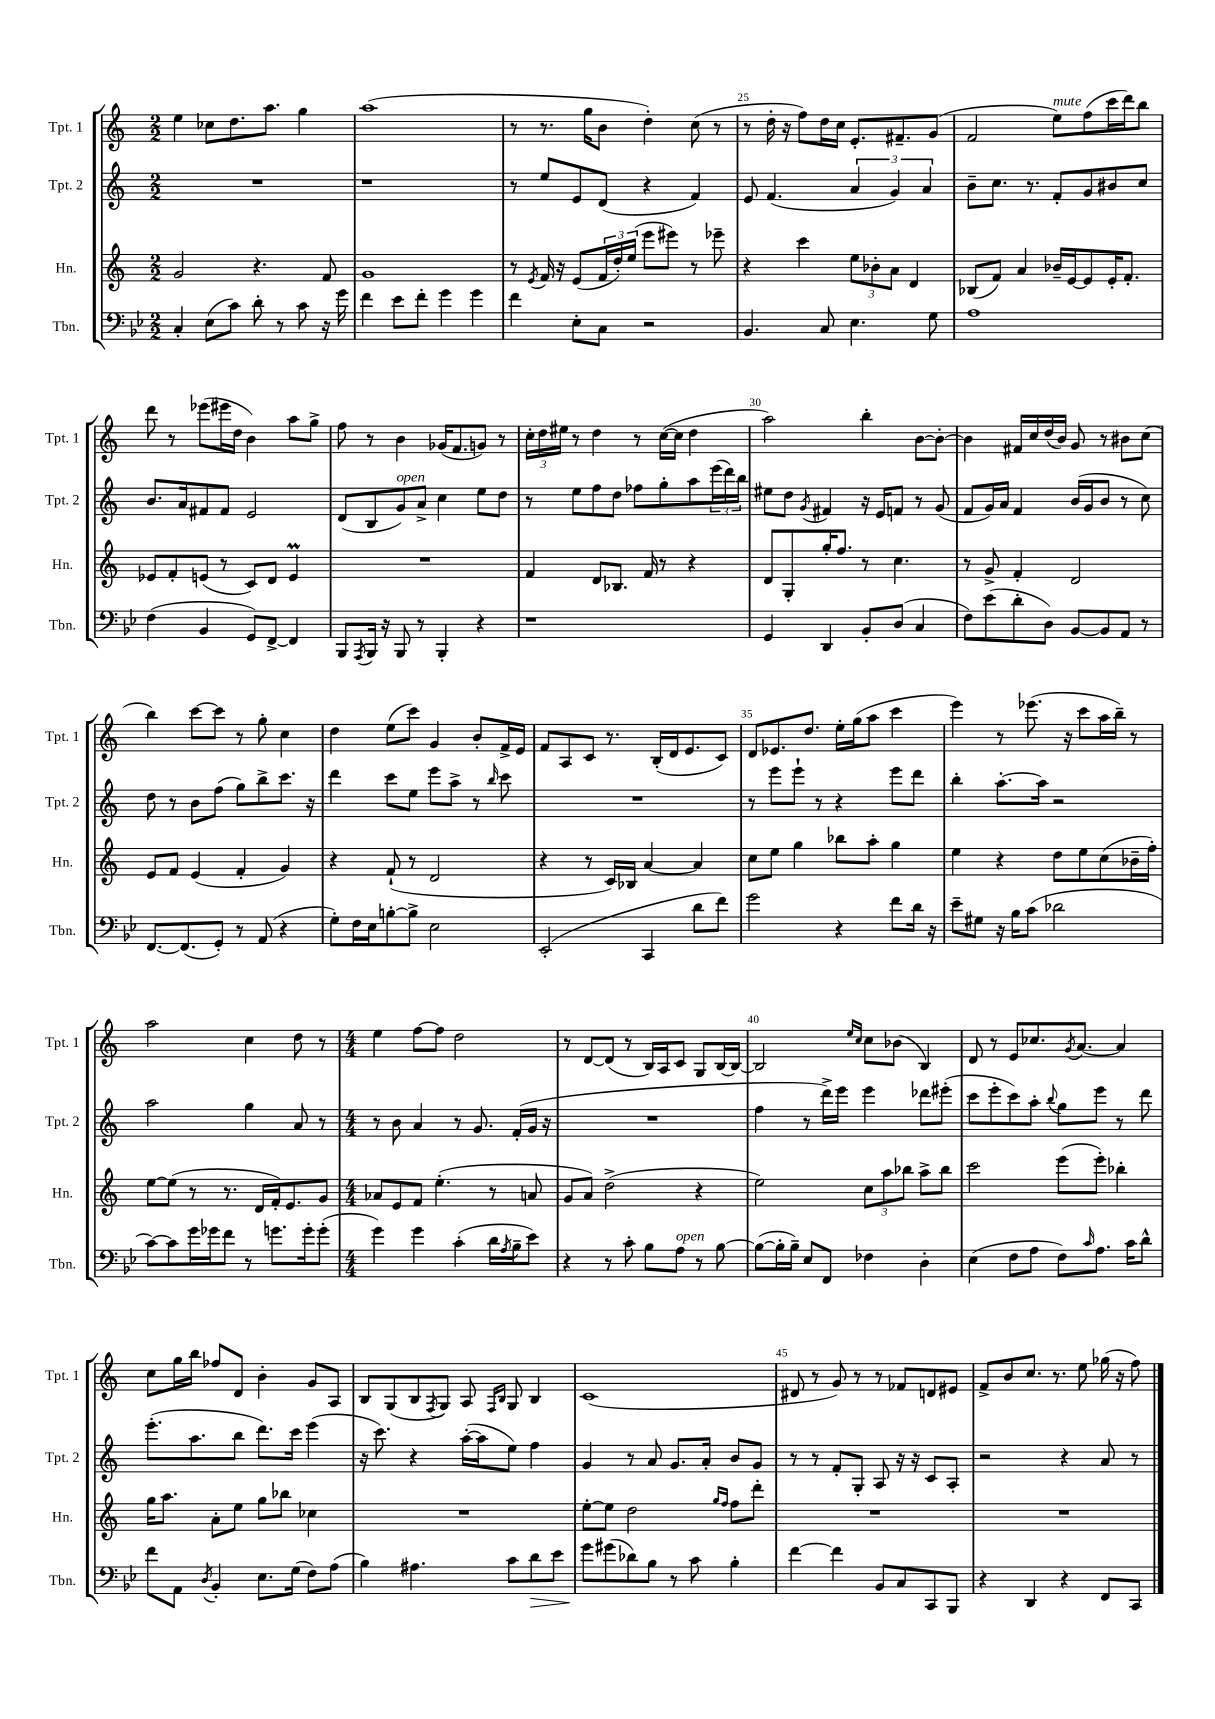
<<
\new StaffGroup <<
\new Staff = "s0" \with { instrumentName = "Tpt. 1" shortInstrumentName = "Tpt. 1" } {
    \clef treble \key c \major \numericTimeSignature \time 2/2
    e''4 ces''8 d''8. a''8. g''4 |
    a''1( |
    r8 r8. g''16 b'8 d''4-.) c''8( r8 |
    r8 d''16-. r16 f''8) d''16 c''16 e'8.-. fis'8.-- g'8( |
    f'2 e''8^\markup { \italic "mute" }) f''8( c'''16 d'''16) b''8 |
    d'''8 r8 ees'''8( eis'''16 d''16 b'4) a''8 g''8-> |
    f''8 r8 b'4 ges'16( f'8. g'8) r8 |
    \tuplet 3/2 { c''16-. d''16 eis''16 } r8 d''4 r8 c''16~( c''16 d''4 |
    a''2) b''4-. b'8~ b'8~-. |
    b'4 fis'16 c''16 d''16( b'16) g'8 r8 bis'8 c''8( |
    b''4) c'''8~ c'''8 r8 g''8-. c''4 |
    d''4 e''8( c'''8) g'4 b'8-. f'16-> e'16 |
    f'8 a8 c'8 r8. b16-.( d'16 e'8. c'8) |
    d'8 ees'8. d''8. e''16-. g''16( a''8 c'''4 |
    e'''4) r8 ees'''8.( r16 c'''8 a''16 b''16--) r8 |
    a''2 c''4 d''8 r8 |
    \numericTimeSignature \time 4/4 e''4 f''8~ f''8 d''2 |
    r8 d'8~ d'8( r8 b16) a16 c'8 g8 b16~ b16~ |
    b2 \grace { e''16 c''16 } c''8 bes'8( b4) |
    d'8 r8 e'8 ces''8. \acciaccatura { g'8 } a'8.~ a'4 |
    c''8 g''16 b''16 fes''8 d'8 b'4-. g'8 a8 |
    b8 g8( b8 \acciaccatura { f8 } g8) a8 \grace { f16 b16 } g8 b4 |
    c'1( |
    dis'8 r8 g'8) r8 r8 fes'8 d'8 eis'8 |
    f'8-> b'8 c''8. r8. e''8 ges''16( r16 f''8) \bar "|." |
}
\new Staff = "s1" \with { instrumentName = "Tpt. 2" shortInstrumentName = "Tpt. 2" } {
    \clef treble \key c \major \numericTimeSignature \time 2/2
    R1 |
    r1 |
    r8 e''8 e'8 d'8( r4 f'4) |
    e'8 f'4.( \tuplet 3/2 { a'4 g'4) a'4 } |
    b'8-- c''8. r8. f'8-. g'8 bis'8 c''8 |
    b'8. a'16 fis'8 fis'8 e'2 |
    d'8( b8 g'8^\markup { \italic "open" }) a'8-> c''4 e''8 d''8 |
    r8 e''8 f''8 d''8 fes''8 g''8-. a''8 \tuplet 3/2 { e'''16( d'''16) b''16 } |
    eis''8 d''8 \acciaccatura { g'8 } fis'4 r16 e'16 f'8 r8 g'8( |
    f'8 g'16) a'16 f'4 b'16( g'16 b'8 r8 c''8) |
    d''8 r8 b'8 f''8( g''8) b''8-> c'''8. r16 |
    d'''4 c'''8 e''8 e'''8 a''8-> r8 \grace { b''16 } c'''8 |
    R1 |
    r8 e'''8 e'''8-! r8 r4 e'''8 d'''8 |
    b''4-. a''8.~-. a''16 r2 |
    a''2 g''4 a'8 r8 |
    \numericTimeSignature \time 4/4 r8 b'8 a'4 r8 g'8. f'16-.( g'16 r16 |
    R1 |
    f''4 r8 d'''16->) e'''16 e'''4 des'''8 eis'''8-.( |
    c'''8 e'''8-. c'''8) a''8-. \appoggiatura { b''8 } g''8 e'''8 r8 d'''8 |
    e'''8.-.( a''8. b''8 d'''8.) c'''16 e'''4( |
    r16 c'''8.) r4 a''16~-.( a''16 e''8) f''4 |
    g'4 r8 a'8 g'8. a'16-. b'8 g'8 |
    r8 r8 f'8-. g8-. a8 r16 r16 c'8 a8-. |
    r2 r4 a'8 r8 \bar "|." |
}
\new Staff = "s2" \with { instrumentName = "Hn." shortInstrumentName = "Hn." } {
    \clef treble \key c \major \numericTimeSignature \time 2/2
    g'2 r4. f'8 |
    g'1 |
    r8 \acciaccatura { e'8 } f'16 r16 e'8( \tuplet 3/2 { f'16 d''16-.) e''16( } e'''8 eis'''8) r8 ees'''8-- |
    r4 c'''4 \tuplet 3/2 { e''8 bes'8-. a'8 } d'4 |
    bes8( f'8) a'4 bes'16-- e'16~ e'8 e'16-. f'8.-. |
    ees'8 f'8-. e'8( r8 c'8) d'8 e'4\prall |
    R1 |
    f'4 d'8 bes8. f'16 r8 r4 |
    d'8 g8-. g''16-. f''8. r8 c''4. |
    r8 g'8-> f'4-. d'2 |
    e'8 f'8 e'4( f'4-. g'4) |
    r4 f'8-!( r8 d'2 |
    r4 r8 c'16) bes16 a'4~ a'4 |
    c''8 e''8 g''4 bes''8 a''8-. g''4 |
    e''4 r4 d''8 e''8 c''8( bes'16-- f''16-.) |
    e''8~ e''8( r8 r8. d'16 f'16-.) e'8. g'8 |
    \numericTimeSignature \time 4/4 aes'8 e'8 f'8 e''4.-.( r8 a'8 |
    g'8 a'8) d''2->( r4 |
    e''2) \tuplet 3/2 { c''8 a''8 bes''8 } a''8-> bes''8 |
    c'''2 e'''8( e'''8-.) bes''4-. |
    g''16 a''8. a'8-. e''8 g''8 bes''8 ces''4 |
    R1 |
    e''8~-. e''8 d''2 \grace { g''16 f''16 } f''8 d'''8-. |
    R1 |
    R1 \bar "|." |
}
\new Staff = "s3" \with { instrumentName = "Tbn." shortInstrumentName = "Tbn." } {
    \clef bass \key bes \major \numericTimeSignature \time 2/2
    c4-. ees8( c'8) d'8-. r8 c'8 r16 g'16 |
    f'4 ees'8 f'8-. g'4 g'4 |
    f'4 ees8-. c8 r2 |
    bes,4. c8 ees4. g8 |
    a1 |
    f4( bes,4 g,8) f,8~-> f,4 |
    bes,,8 \acciaccatura { a,,8 } bes,,16 r16 bes,,8 r8 bes,,4-. r4 |
    r1 |
    g,4 d,4 bes,8-. d8( c4 |
    f8) ees'8( d'8-. d8) bes,8~ bes,8 a,8 r8 |
    f,8.~ f,8.( g,8-.) r8 a,8( r4 |
    g8-.) f16 ees16 b8~-. b8-> ees2 |
    ees,2-.( c,4 d'8 f'8) |
    g'2 r4 f'8 d'16 r16 |
    ees'8-- gis8 r16 bes16 c'8( des'2 |
    c'8~) c'8 g'16 ges'16 f'8 r8 g'8. g'16-. g'8-.( |
    \numericTimeSignature \time 4/4 g'4) g'4 c'4-.( d'16 \acciaccatura { a8 } bes16-- ees'8) |
    r4 r8 c'8-. bes8 a8^\markup { \italic "open" } r8 bes8~ |
    bes8~( bes16-. bes16--) ees8 f,8 fes4 d4-. |
    ees4( f8 a8 f8) \grace { c'16 } a8. c'16 d'8-^ |
    f'8 a,8 \acciaccatura { d8 } bes,4-. ees8. g16( f8) a8( |
    bes4) ais4. c'8 d'8\> ees'8 |
    g'8\! gis'8( des'8) bes8 r8 c'8 bes4-. |
    f'4~ f'4 bes,8 c8 c,8 bes,,8 |
    r4 d,4 r4 f,8 c,8 \bar "|." |
}
>>
>>
\layout { \context { \Score currentBarNumber = #22 \override BarNumber.break-visibility = ##(#f #t #t) barNumberVisibility = #(every-nth-bar-number-visible 5) } }
